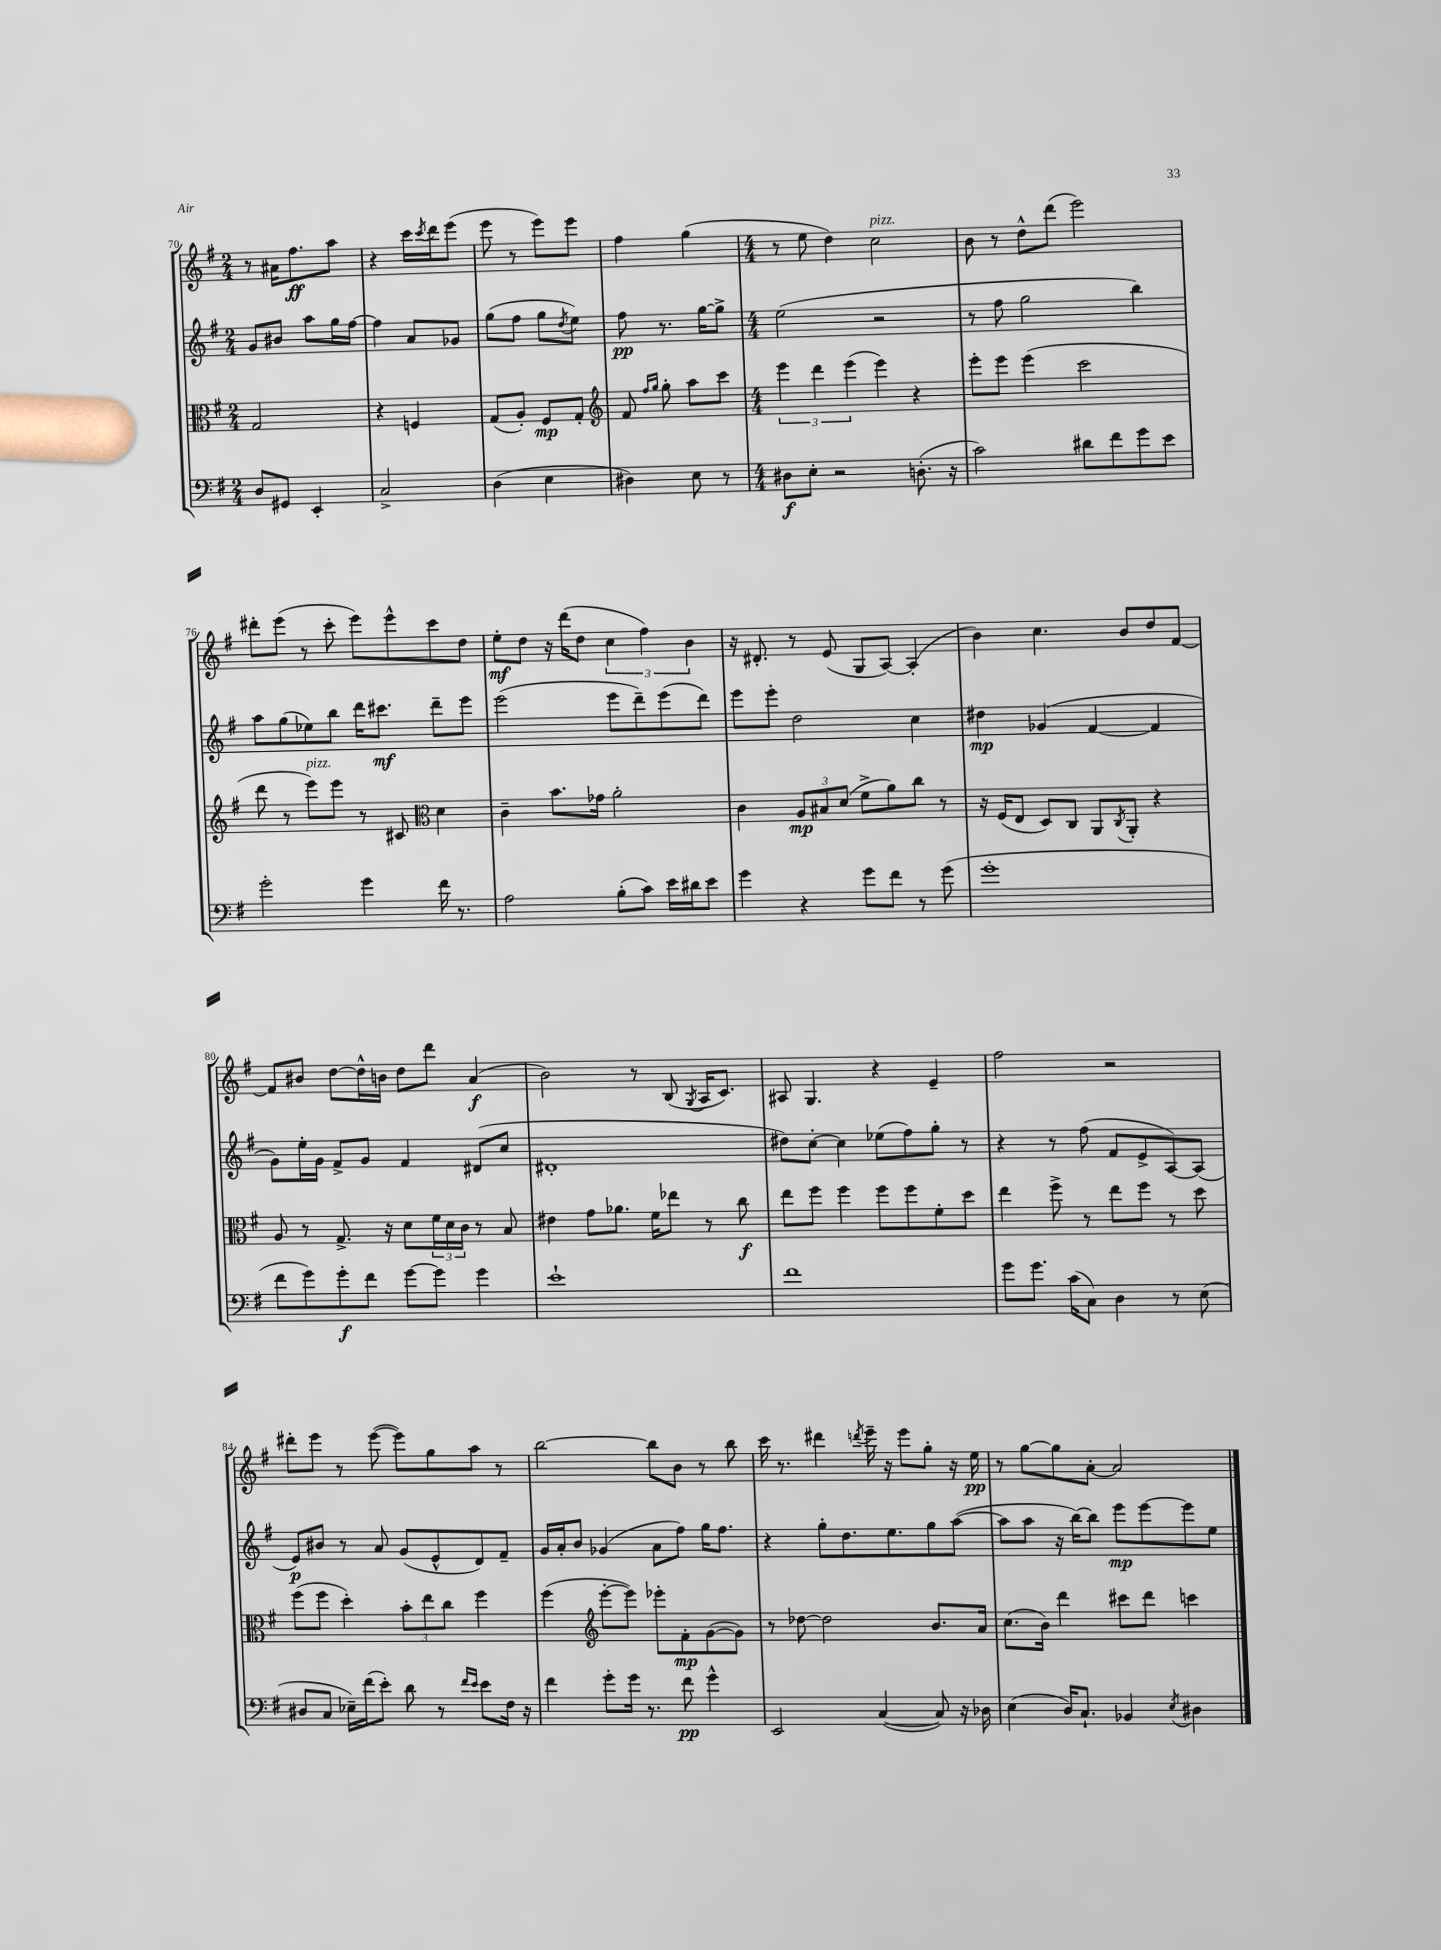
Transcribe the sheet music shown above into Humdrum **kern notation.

**kern	**kern	**kern	**kern
*staff4	*staff3	*staff2	*staff1
*clefF4	*clefC3	*clefG2	*clefG2
*k[f#]	*k[f#]	*k[f#]	*k[f#]
*M2/4	*M2/4	*M2/4	*M2/4
8D	2G	8g	8r
8GG#	.	8b#	16a#
.	.	.	8.ff#
4EE'	.	8aa	.
.	.	16gg	8aa
.	.	[16ff#	.
=	=	=	=
2C^	4r	4ff#]	4r
.	4F	8a	16ccc
.	.	.	8qccc
.	.	.	16ddd
.	.	8g-	(8eee
=	=	=	=
(4D	(8G	(8gg	8eee
.	8A')	8ff#	8r
4E	8F#	8gg	8eee)
.	.	8qdd	.
.	8G'	8ee)	8eee
=	=	=	=
*	*clefG2	*	*
4D#)	8f#	8ff#	4ff#
.	16qqff#	.	.
.	16qqgg	.	.
.	8gg'	8.r	.
8E	8aa	.	(4gg
.	.	[16gg	.
8r	8ccc	8gg^]	.
=	=	=	=
*M4/4	*M4/4	*M4/4	*M4/4
8D#	6eee	(2ee	8r
8E'	.	.	8ee
.	6ddd	.	.
2r	.	.	4dd)
.	(6eee	.	.
.	4eee)	2r	2cc
(8.D'	4r	.	.
16r	.	.	.
=	=	=	=
2c)	8eee'	8r	8b
.	8eee	8ff#	8r
.	(4eee	2gg	8dd^^
.	.	.	(8ddd
8d#	2ccc	.	2eee)
8f#	.	.	.
8g	.	4bb)	.
8e	.	.	.
=	=	=	=
2g'	8ddd	8aa	8ddd#'
.	8r	(8gg	(8eee
.	8eee)	8ee-)	8r
.	8eee	8bb	8ccc'
4g	8r	16ddd	8eee)
.	.	8.ccc#	.
.	8c#	.	8eee^^
*	*clefC3	*	*
16f#	4d	8ddd~	8ccc
8.r	.	.	.
.	.	8eee	8dd
=	=	=	=
2A	4c~	(2eee	8ee'
.	.	.	8dd
.	8.b	.	16r
.	.	.	(16ddd
.	.	.	8dd
.	16g-	.	.
(8B'	2a'	8eee	6cc
8c)	.	8ddd~)	.
.	.	.	6ff#)
16e	.	(8eee	.
16d#	.	.	.
.	.	.	6b
8e	.	8ddd)	.
=	=	=	=
4g	4c	8eee	16r
.	.	.	8.d#'
.	.	8eee'	.
4r	12A	2dd	8r
.	12B#	.	.
.	.	.	(8e
.	(12d	.	.
8g	8f#^	.	8G
8f#	8a)	.	[8A)
8r	8cc	4cc	(4A']
(8g	8r	.	.
=	=	=	=
1g'	16r	4dd#	4b)
.	(16F#	.	.
.	8E	.	.
.	8D)	(4g-	4.cc
.	8C	.	.
.	8AA	[4f#	.
.	8qC	.	.
.	8AA'	.	8b
.	4r	4f#]	8dd
.	.	.	[8f#
=	=	=	=
8f#	8A	8g)	8f#]
8g)	8r	16ee'	8b#
.	.	16g	.
8g'	8.G^	8f#^	[8dd
8f#	.	8g	16dd^^]
.	16r	.	16b
[8g	8d	4f#	8dd
8g]	24f#	.	8ddd
.	24d	.	.
.	24c	.	.
4g	8r	(8d#	(4a
.	8B	8cc	.
=	=	=	=
1e`	4e#	1d#'	2b)
.	8g	.	.
.	8.a-	.	.
.	.	.	8r
.	16f#	.	.
.	8ee-	.	(8B
.	.	.	8qG
.	8r	.	16A
.	.	.	8.c)
.	8cc	.	.
=	=	=	=
1f#	8ee	8dd#)	8A#
.	8ff#	[8cc'	4.G
.	4ff#	4cc]	.
.	8ff#	(8ee-	4r
.	8ff#	8ff#)	.
.	8f#'	8gg'	4e~
.	8dd	8r	.
=	=	=	=
8g	4ee	4r	2ff#
8.g	.	.	.
.	8ff#^	8r	.
(16c	.	.	.
8C)	8r	(8ff#	.
4D	8ee	8f#	2r
.	8ff#	8e^	.
8r	8r	[8A)	.
(8E	8dd	(8A]	.
=	=	=	=
8D#	(8ff#	8e)	8ddd#'
8C	8ff#	8b#	8eee
16E-~)	4dd')	8r	8r
(16f#	.	.	.
8e')	.	8a	([8eee
8d	12b'	(8g	8eee])
.	12ee	.	.
8r	.	8e^^	8gg
.	12cc	.	.
16qqf#	.	.	.
16qqe	.	.	.
8e	4ff#	8d)	8aa
16F#	.	8f#~	8r
16r	.	.	.
=	=	=	=
4f#	(4ff#	16g	[2bb
.	.	16a'	.
.	.	8b	.
*	*clefG2	*	*
8g'	[8eee'	(4g-	.
16g	8eee])	.	.
8.r	.	.	.
.	8eee-'	8a	8bb]
8f#	8f#'	8ff#)	8b
4g^^	([8g	16gg	8r
.	.	8.ff#	.
.	8g])	.	8bb
=	=	=	=
2EE	8r	4r	16ccc
.	.	.	8.r
.	[8dd-	.	.
.	2dd-]	8gg'	4ddd#
.	.	8.dd	.
.	.	.	8qddd
([4C	.	.	16eee~
.	.	8.ee	16r
.	.	.	8eee
8C])	8.b	8gg	8gg'
16r	.	([8aa	16r
16D-	16a	.	16ee
=	=	=	=
(4E	(8.cc	8aa]	8r
.	.	8aa	[8gg
.	16b)	.	.
16D)	4ddd	16r	8gg]
8.C`	.	[16bb)	.
.	.	8bb]	[8a'
4BB-	8ccc#	8eee	2a]
.	8ddd	[8eee	.
8qE	.	.	.
4D#	4ccc	8eee]	.
.	.	8ee	.
==	==	==	==
*-	*-	*-	*-
